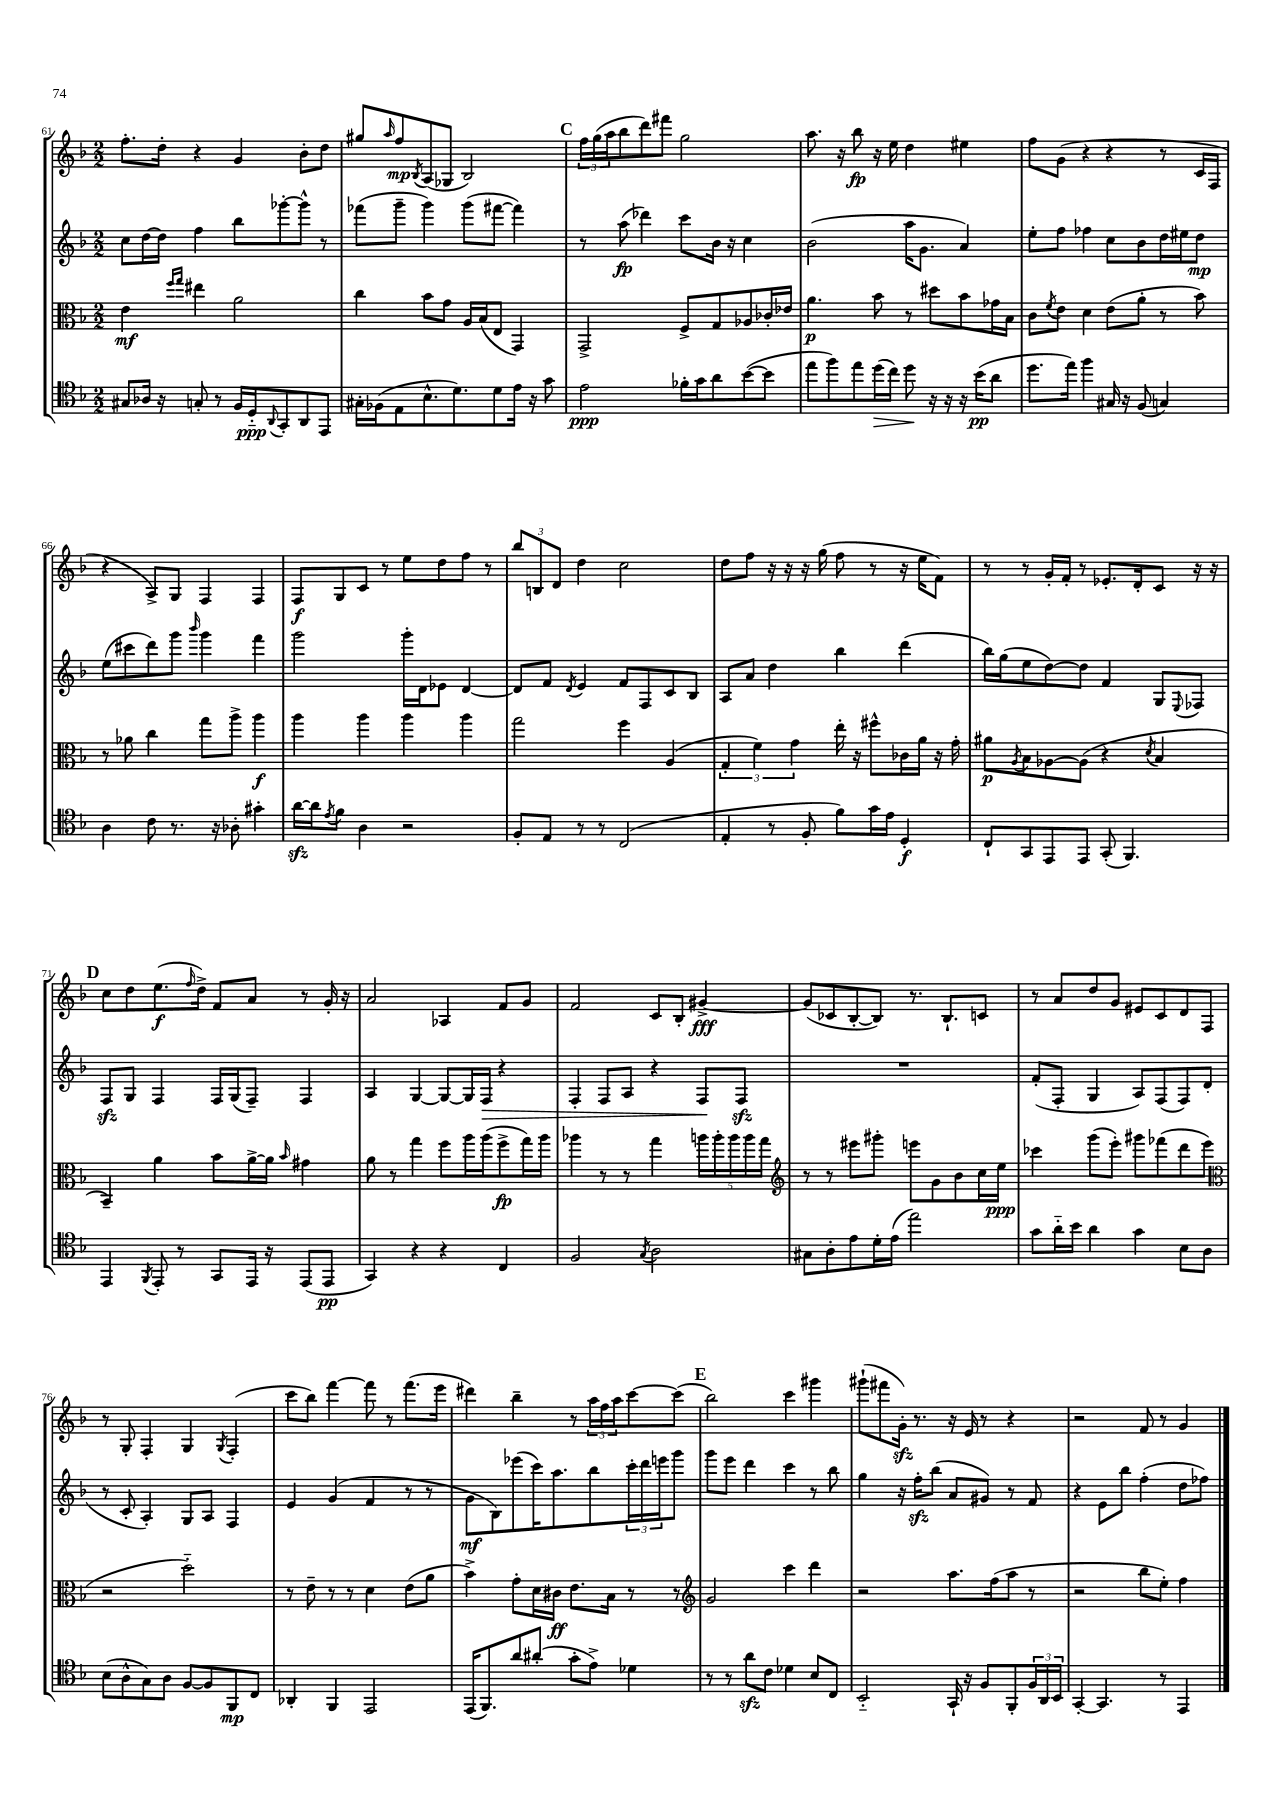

**kern	**kern	**kern	**kern
*staff4	*staff3	*staff2	*staff1
*clefC4	*clefC3	*clefG2	*clefG2
*k[b-]	*k[b-]	*k[b-]	*k[b-]
*M2/2	*M2/2	*M2/2	*M2/2
8G#	4e	8cc	8.ff'
16A-	.	[16dd	.
16r	.	16dd]	16dd'
.	16qqff	.	.
.	16qqgg	.	.
8G'	4ee#	4ff	4r
8r	.	.	.
16F	2a	8bb-	4g
16D'~	.	.	.
8qqAA	.	.	.
8GG'	.	[8ggg-'	.
8AA	.	8ggg-^^]	8b-'
8EE	.	8r	8dd
=	=	=	=
16G#'	4cc	(8fff-	8gg#
(16F-	.	.	.
.	.	.	16qqaa
8E	.	8ggg~	8ff
.	.	.	8qB-
8.B-^^	8b-	4ggg)	(8A
.	8g	.	8G-
8.d)	.	.	.
.	16A	(8ggg	2B-)
.	(16B-	.	.
8d	8E	[8fff#	.
16e	4GG)	4fff#])	.
16r	.	.	.
8g	.	.	.
=	=	=	=
2e	2GG^	8r	24ff
.	.	.	(24gg
.	.	.	24aa
.	.	(8aa	8bb-
.	.	4ddd-)	8ddd)
.	.	.	8fff#
16f-'	8F^	8ccc	2gg
16g	.	.	.
8a	8G	16b-	.
.	.	16r	.
([8b-	8A-	4cc	.
8b-]	16c-'	.	.
.	16e-	.	.
=	=	=	=
8ee	4.a	(2b-	8.aa
8ff)	.	.	.
.	.	.	16r
8ee	.	.	8bb-
(16dd	8b-	.	16r
16cc)	.	.	16ee
8dd	8r	16aa	4dd
.	.	8.g	.
16r	8dd#	.	.
16r	.	.	.
16r	8b-	4a)	4ee#
(16b-	.	.	.
8a	16g-	.	.
.	16B-	.	.
=	=	=	=
8.dd	8c	8ee'	8ff
.	8qf	.	.
.	8e	8ff	(8g
16ee)	.	.	.
4ff	4d	4ff-	4r
16G#	(8e	8cc	4r
16r	.	.	.
(8F	8a'	8b-	.
4G)	8r	16dd	8r
.	.	16ee#	.
.	8b-)	8dd	16c
.	.	.	16F
=	=	=	=
4A	8r	(8ee	4r
.	8a-	8ccc#	.
8c	4cc	8ddd)	8A^)
8.r	.	8ggg	8G
.	.	16qqbbb-	.
.	8gg	4ggg	4F
16r	.	.	.
8A-'	8aa^	.	.
4g#'	4aa	4fff	4F
=	=	=	=
[16a	4aa	2ggg	8F
16a]	.	.	.
8qe	.	.	.
8f	.	.	8G
4A	4aa	.	8c
.	.	.	8r
2r	4aa	16ggg'	8ee
.	.	16d	.
.	.	8e-	8dd
.	4aa	[4d	8ff
.	.	.	8r
=	=	=	=
8F'	2gg	8d]	12bb-
.	.	.	12B
8E	.	8f	.
.	.	.	12d
.	.	8qd	.
8r	.	4e	4dd
8r	.	.	.
(2C	4ff	8f	2cc
.	.	8F	.
.	(4A	8c	.
.	.	8B-	.
=	=	=	=
4E'	6G'	8A	8dd
.	.	8a	8ff
.	6f)	.	.
8r	.	4dd	16r
.	.	.	16r
.	6g	.	.
8F'	.	.	16r
.	.	.	(16gg
8f)	16ee'	4bb-	8ff
.	16r	.	.
16g	8ff#^^	.	8r
16e	.	.	.
4D'	16c-	(4ddd	16r
.	16a	.	16ee
.	16r	.	8f)
.	16g'	.	.
=	=	=	=
8C`	8a#	16bb-)	8r
.	.	(16gg	.
.	8qA	.	.
8GG	8B-	8ee	8r
8EE	[8A-	[8dd)	16g'
.	.	.	16f'
8EE	(8A-]	8dd]	8r
(8GG'	4r	4f	8.e-'
4.FF)	.	.	.
.	.	.	16d'
.	8qd	.	.
.	4B-	8G	8c
.	.	8qqE	.
.	.	8F-	16r
.	.	.	16r
=	=	=	=
4EE	4BB-~)	8F	8cc
.	.	8G	8dd
8qFF	.	.	.
8EE'	4a	4F	(8.ee
8r	.	.	.
.	.	.	16qqff
.	.	.	16dd^)
8GG	8b-	16F	8f
.	.	(16G	.
16EE	[16a^	8F~)	8a
16r	16a]	.	.
.	16qqb-	.	.
(8EE	4g#	4F	8r
8EE	.	.	16g'
.	.	.	16r
=	=	=	=
4GG)	8a	4A	2a
.	8r	.	.
4r	4gg	[4G	.
4r	8ff	8G_	4A-
.	16aa	16G]	.
.	(16aa	16F	.
4C	8ff^	4r	8f
.	16gg)	.	8g
.	16aa	.	.
=	=	=	=
2F	4aa-	4F'	2f
.	8r	8F	.
.	8r	8A	.
8qG	.	.	.
2A	4gg	4r	8c
.	.	.	8B-'
.	20aa	8F	[4g#^
.	20aa'	.	.
.	20aa	.	.
.	.	8F	.
.	20aa	.	.
.	20gg	.	.
=	=	=	=
*	*clefG2	*	*
8G#	8r	1r	(8g#]
8A'	8r	.	8c-
8e	8eee#	.	[8B-'
16d'	8ggg#'	.	8B-])
(16e	.	.	.
2ee)	8eee	.	8.r
.	8g	.	.
.	.	.	8.B-`
.	8b-	.	.
.	16cc	.	8c
.	16ee	.	.
=	=	=	=
8g	4ccc-	(8f'	8r
16a'~	.	8F'	8a
16b-	.	.	.
4a	(8ggg	4G	8dd
.	8eee')	.	8g
4g	8ggg#	8A)	8e#
.	(8fff-	(8F	8c
8B-	8ddd	8F)	8d
8A	8eee	(8d	8F
=	=	=	=
*	*clefC3	*	*
(8B-	2r	8r	8r
8A^^	.	8c'	8G'
8G)	.	4A')	4F'
8A	.	.	.
[8F	2dd'~)	8G	4G
8F]	.	8A	.
.	.	.	8qG
8FF	.	4F	(4F'
8C	.	.	.
=	=	=	=
4AA-'	8r	4e	8ccc
.	8e~	.	8bb-)
4FF	8r	(4g	[4fff
.	8r	.	.
2EE	4d	4f	8fff]
.	.	.	8r
.	(8e	8r	(8.fff
.	8a	8r	.
.	.	.	16eee
=	=	=	=
(16EE	4b-^)	8g	4ddd#)
8.FF)	.	.	.
.	.	8B-)	.
8a	8g'	(8eee-	4bb-~
(8a#'	16d	16ccc)	.
.	16c#	8.aa	.
8g'	8.e	.	8r
8e^)	.	8bb-	24aa
.	.	.	24ff
.	16B-	.	.
.	.	.	24aa
4d-	8r	24ccc'	[8ccc
.	.	24ddd	.
.	.	24eee	.
.	8r	8ggg	(8ccc]
=	=	=	=
*	*clefG2	*	*
8r	2g	8ggg	2bb-)
8r	.	8eee	.
8a	.	4ddd	.
8c	.	.	.
4d-	4ccc	4ccc	4ccc
8B-	4ddd	8r	4ggg#
8C	.	8bb-	.
=	=	=	=
2BB-'~	2r	4gg	(8ggg#`
.	.	.	8fff#
.	.	16r	16g')
.	.	16ff'	8.r
.	.	(8bb-	.
16GG`	8.aa	8a	16r
16r	.	.	16e
8F	.	8g#)	8r
.	(16ff	.	.
8FF'	8aa	8r	4r
24F	8r	8f	.
24AA	.	.	.
24BB-	.	.	.
=	=	=	=
[4GG'	2r	4r	2r
4.GG]	.	8e	.
.	.	8bb-	.
.	8bb-	(4ff'	8f
8r	8ee')	.	8r
4EE	4ff	8dd	4g
.	.	8ff-)	.
==	==	==	==
*-	*-	*-	*-
